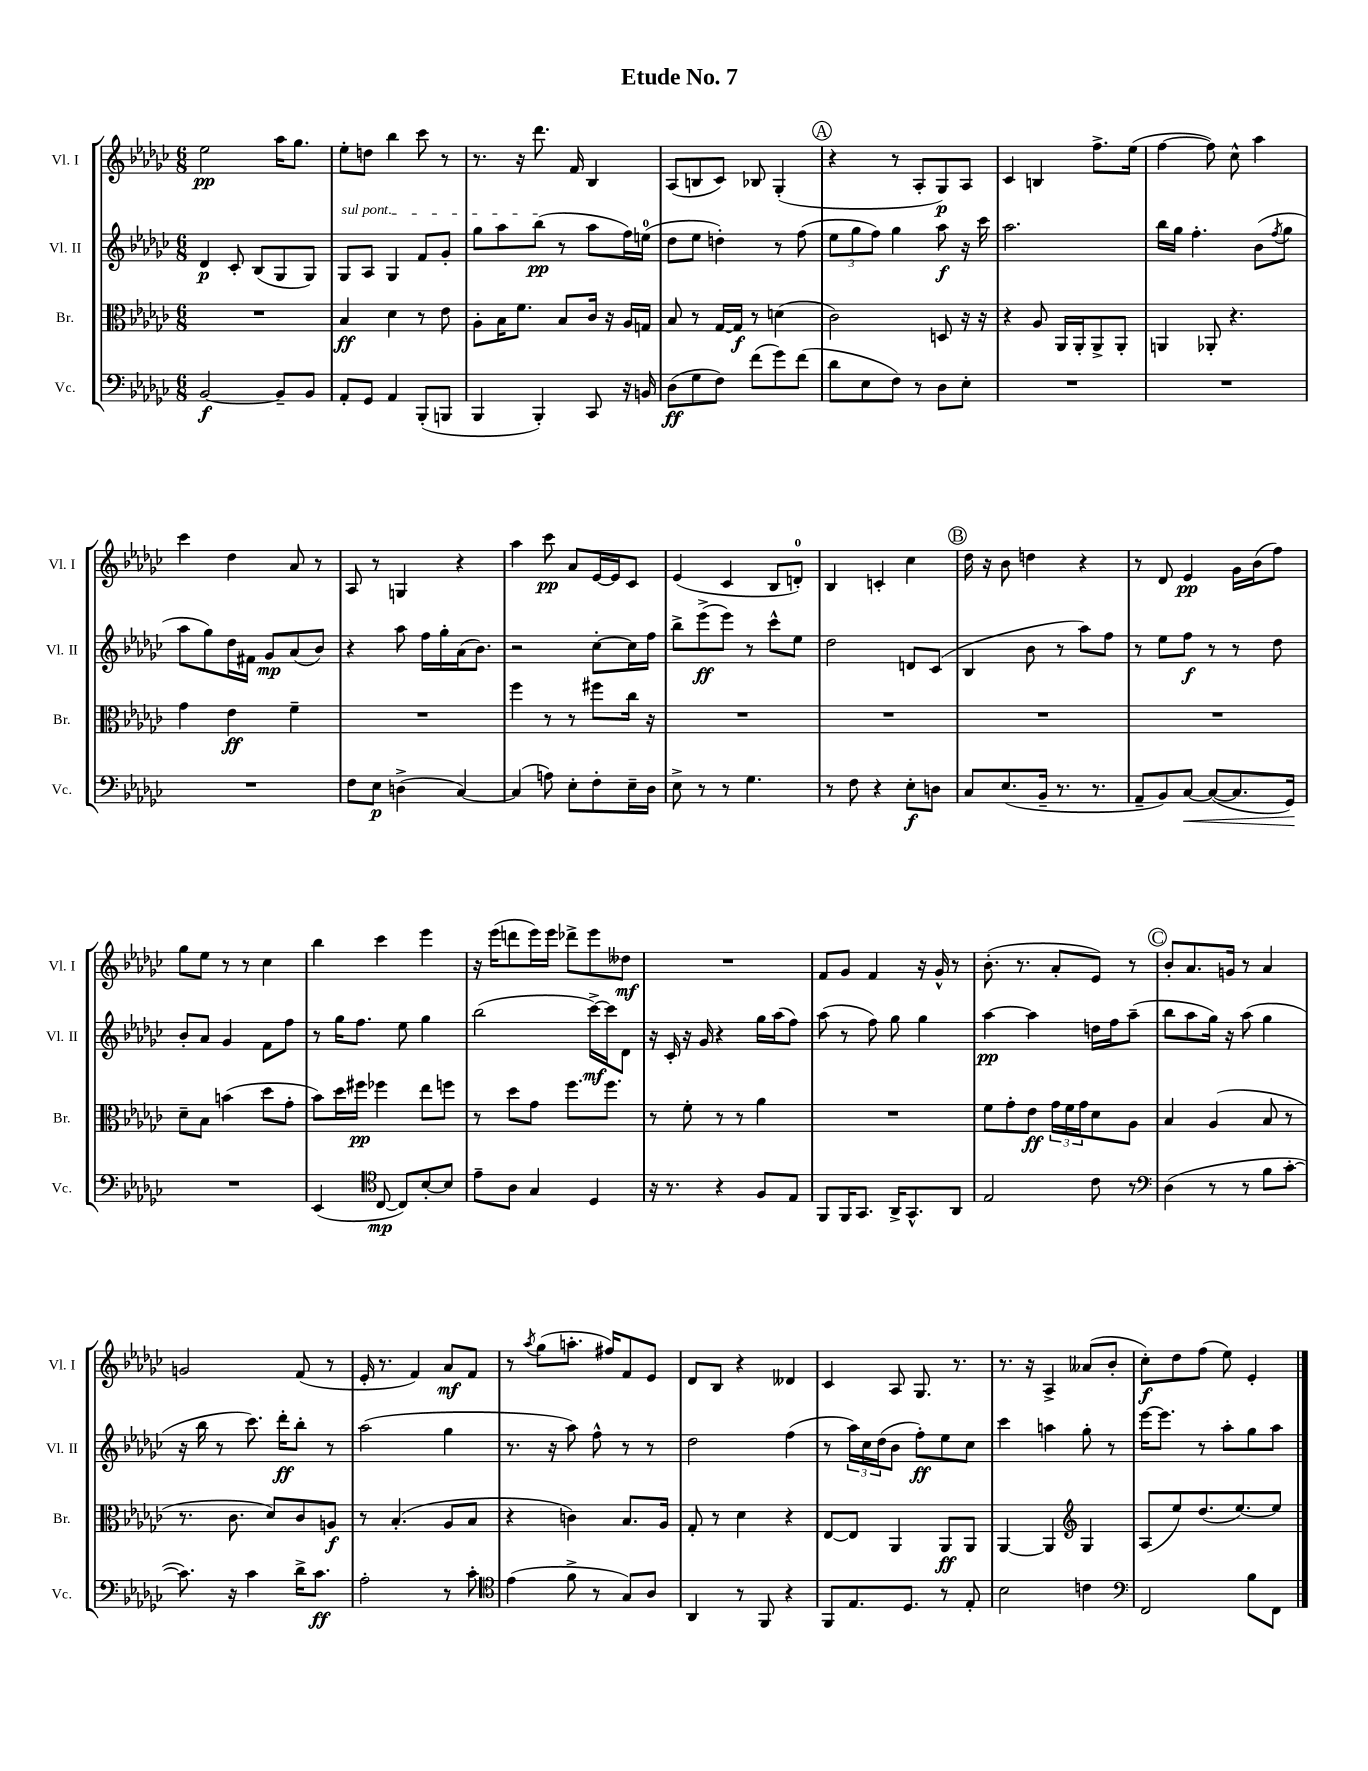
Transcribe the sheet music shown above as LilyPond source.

\header { title = "Etude No. 7" }
<<
\new StaffGroup <<
\new Staff = "s0" \with { instrumentName = "Vl. I" shortInstrumentName = "Vl. I" } {
    \clef treble \key ges \major \numericTimeSignature \time 6/8
    ees''2\pp aes''16 ges''8. |
    ees''8-. d''8 bes''4 ces'''8 r8 |
    r8. r16 des'''8. f'16 bes4 |
    aes8( b8 ces'8) bes8 ges4-.( |
    \mark \markup { \circle "A" } r4 r8 aes8-. ges8\p) aes8 |
    ces'4 b4 f''8.-> ees''16( |
    f''4~ f''8) ces''8-^ aes''4 |
    ces'''4 des''4 aes'8 r8 |
    aes8 r8 g4 r4 |
    aes''4 ces'''8\pp aes'8 ees'16~ ees'16 ces'8 |
    ees'4( ces'4 bes8 d'8-0-.) |
    bes4 c'4-. ces''4 |
    \mark \markup { \circle "B" } des''16 r16 bes'8 d''4 r4 |
    r8 des'8 ees'4\pp ges'16 bes'16( f''8) |
    ges''8 ees''8 r8 r8 ces''4 |
    bes''4 ces'''4 ees'''4 |
    r16 ees'''16( d'''8 ees'''16) ees'''16 des'''8-> ees'''8 deses''8\mf |
    R2. |
    f'8 ges'8 f'4 r16 ges'16-^ r8 |
    bes'8.-.( r8. aes'8-. ees'8) r8 |
    \mark \markup { \circle "C" } bes'8-. aes'8. g'16 r8 aes'4 |
    g'2 f'8( r8 |
    ees'16-. r8. f'4) aes'8\mf f'8 |
    r8 \acciaccatura { aes''8 } ges''8( a''8.-. fis''16) f'8 ees'8 |
    des'8 bes8 r4 deses'4 |
    ces'4 aes8 ges8. r8. |
    r8. r16 aes4-> aeses'8( bes'8-. |
    ces''8-.\f) des''8 f''8( ees''8) ees'4-. \bar "|." |
}
\new Staff = "s1" \with { instrumentName = "Vl. II" shortInstrumentName = "Vl. II" } {
    \clef treble \key ges \major \numericTimeSignature \time 6/8
    des'4\p ces'8-. bes8( ges8 ges8) |
    \once \override TextSpanner.bound-details.left.text = \markup { \italic "sul pont." } ges8\startTextSpan aes8 ges4 f'8 ges'8-. |
    ges''8 aes''8 bes''8\pp\stopTextSpan( r8 aes''8 f''16) e''16-0( |
    des''8 ees''8 d''4-.) r8 f''8( |
    \mark \markup { \circle "A" } \tuplet 3/2 { ees''8 ges''8 f''8) } ges''4 aes''8\f r16 ces'''16 |
    aes''2. |
    bes''16 ges''16 f''4.-. bes'8( \acciaccatura { f''8 } ges''8 |
    aes''8 ges''8) des''16 fis'16 ges'8\mp aes'8( bes'8) |
    r4 aes''8 f''16 ges''16-. aes'16( bes'8.) |
    r2 ces''8~-. ces''16 f''16 |
    bes''8-> ees'''8->\ff( ees'''8) r8 ces'''8-^ ees''8 |
    des''2 d'8 ces'8( |
    \mark \markup { \circle "B" } bes4 bes'8 r8 aes''8) f''8 |
    r8 ees''8 f''8\f r8 r8 des''8 |
    bes'8-. aes'8 ges'4 f'8 f''8 |
    r8 ges''16 f''8. ees''8 ges''4 |
    bes''2( ces'''16~->\mf) ces'''16 des'8 |
    r16 ces'16-. r16 ges'16 r4 ges''16 aes''16( f''8) |
    aes''8( r8 f''8) ges''8 ges''4 |
    aes''4~\pp aes''4 d''16 f''16 aes''8--( |
    \mark \markup { \circle "C" } bes''8 aes''8 ges''16) r16 aes''8( ges''4 |
    r16 bes''16 r8 ces'''8.) des'''16-.\ff bes''8-. r8 |
    aes''2( ges''4 |
    r8. r16 aes''8) f''8-^ r8 r8 |
    des''2 f''4( |
    r8 \tuplet 3/2 { aes''16) ces''16 des''16( } bes'8 f''8-.\ff) ees''8 ces''8 |
    ces'''4 a''4 ges''8-. r8 |
    ees'''16~ ees'''8. r8 aes''8-. ges''8 aes''8 \bar "|." |
}
\new Staff = "s2" \with { instrumentName = "Br." shortInstrumentName = "Br." } {
    \clef alto \key ges \major \numericTimeSignature \time 6/8
    R2. |
    bes4\ff des'4 r8 ees'8 |
    aes8-. bes16 f'8. bes8 ces'16 r16 aes16 g16 |
    bes8 r8 ges16~ ges16\f r8 d'4( |
    \mark \markup { \circle "A" } ces'2) d8 r16 r16 |
    r4 aes8 aes,16 aes,16-. aes,8-> aes,8-. |
    a,4 aes,8-. r4. |
    ges'4 ees'4\ff f'4-- |
    R2. |
    f''4 r8 r8 fis''8 ces''16 r16 |
    R2. |
    R2. |
    \mark \markup { \circle "B" } R2. |
    R2. |
    des'8-- bes8 b'4( des''8 ges'8-. |
    bes'8) des''16 fis''16\pp fes''4 ees''8 f''8 |
    r8 des''8 ges'8 f''8. f''8. |
    r8 f'8-. r8 r8 aes'4 |
    R2. |
    f'8 ges'8-. ees'8\ff \tuplet 3/2 { ges'16 f'16 ges'16 } des'8 aes8 |
    \mark \markup { \circle "C" } bes4 aes4( bes8 r8 |
    r8. ces'8. des'8) ces'8 a8\f |
    r8 bes4.-.( aes8 bes8 |
    r4 c'4) bes8. aes16 |
    ges8-. r8 des'4 r4 |
    ees8~ ees8 aes,4 aes,8\ff aes,8 |
    aes,4~ aes,4 \clef treble ges4 |
    aes8( ees''8) des''8.( ees''8.~) ees''8 \bar "|." |
}
\new Staff = "s3" \with { instrumentName = "Vc." shortInstrumentName = "Vc." } {
    \clef bass \key ges \major \numericTimeSignature \time 6/8
    bes,2~\f bes,8-- bes,8 |
    aes,8-. ges,8 aes,4 bes,,8-.( b,,8 |
    bes,,4 bes,,4-.) ces,8 r16 b,16 |
    des8\ff( ges8 f8) f'8( ges'8) f'8( |
    \mark \markup { \circle "A" } des'8 ees8 f8) r8 des8 ees8-. |
    R2. |
    R2. |
    R2. |
    f8 ees8\p d4->( ces4~) |
    ces4( a8) ees8-. f8-. ees16-- des16 |
    ees8-> r8 r8 ges4. |
    r8 f8 r4 ees8-.\f d8 |
    \mark \markup { \circle "B" } ces8 ees8.( bes,16-- r8. r8. |
    aes,8-- bes,8) ces8~\< ces8~( ces8. ges,16\!) |
    R2. |
    ees,4( \clef tenor ces8~\mp ces8) bes8~-. bes8 |
    ees'8-- aes8 ges4 des4 |
    r16 r8. r4 f8 ees8 |
    f,8 f,16 ges,8. aes,16-> ges,8.-^ aes,8 |
    ees2 ces'8 r8 |
    \mark \markup { \circle "C" } \clef bass des4( r8 r8 bes8 ces'8~-. |
    ces'8.) r16 ces'4 des'16-> ces'8.\ff |
    aes2-. r8 ces'8-. |
    \clef tenor ees'4( f'8-> r8 ges8) aes8 |
    aes,4 r8 f,8 r4 |
    f,8 ees8. des8. r8 ees8-. |
    bes2 c'4 |
    \clef bass f,2 bes8 f,8 \bar "|." |
}
>>
>>
\layout { \context { \Score \remove "Bar_number_engraver" } }
